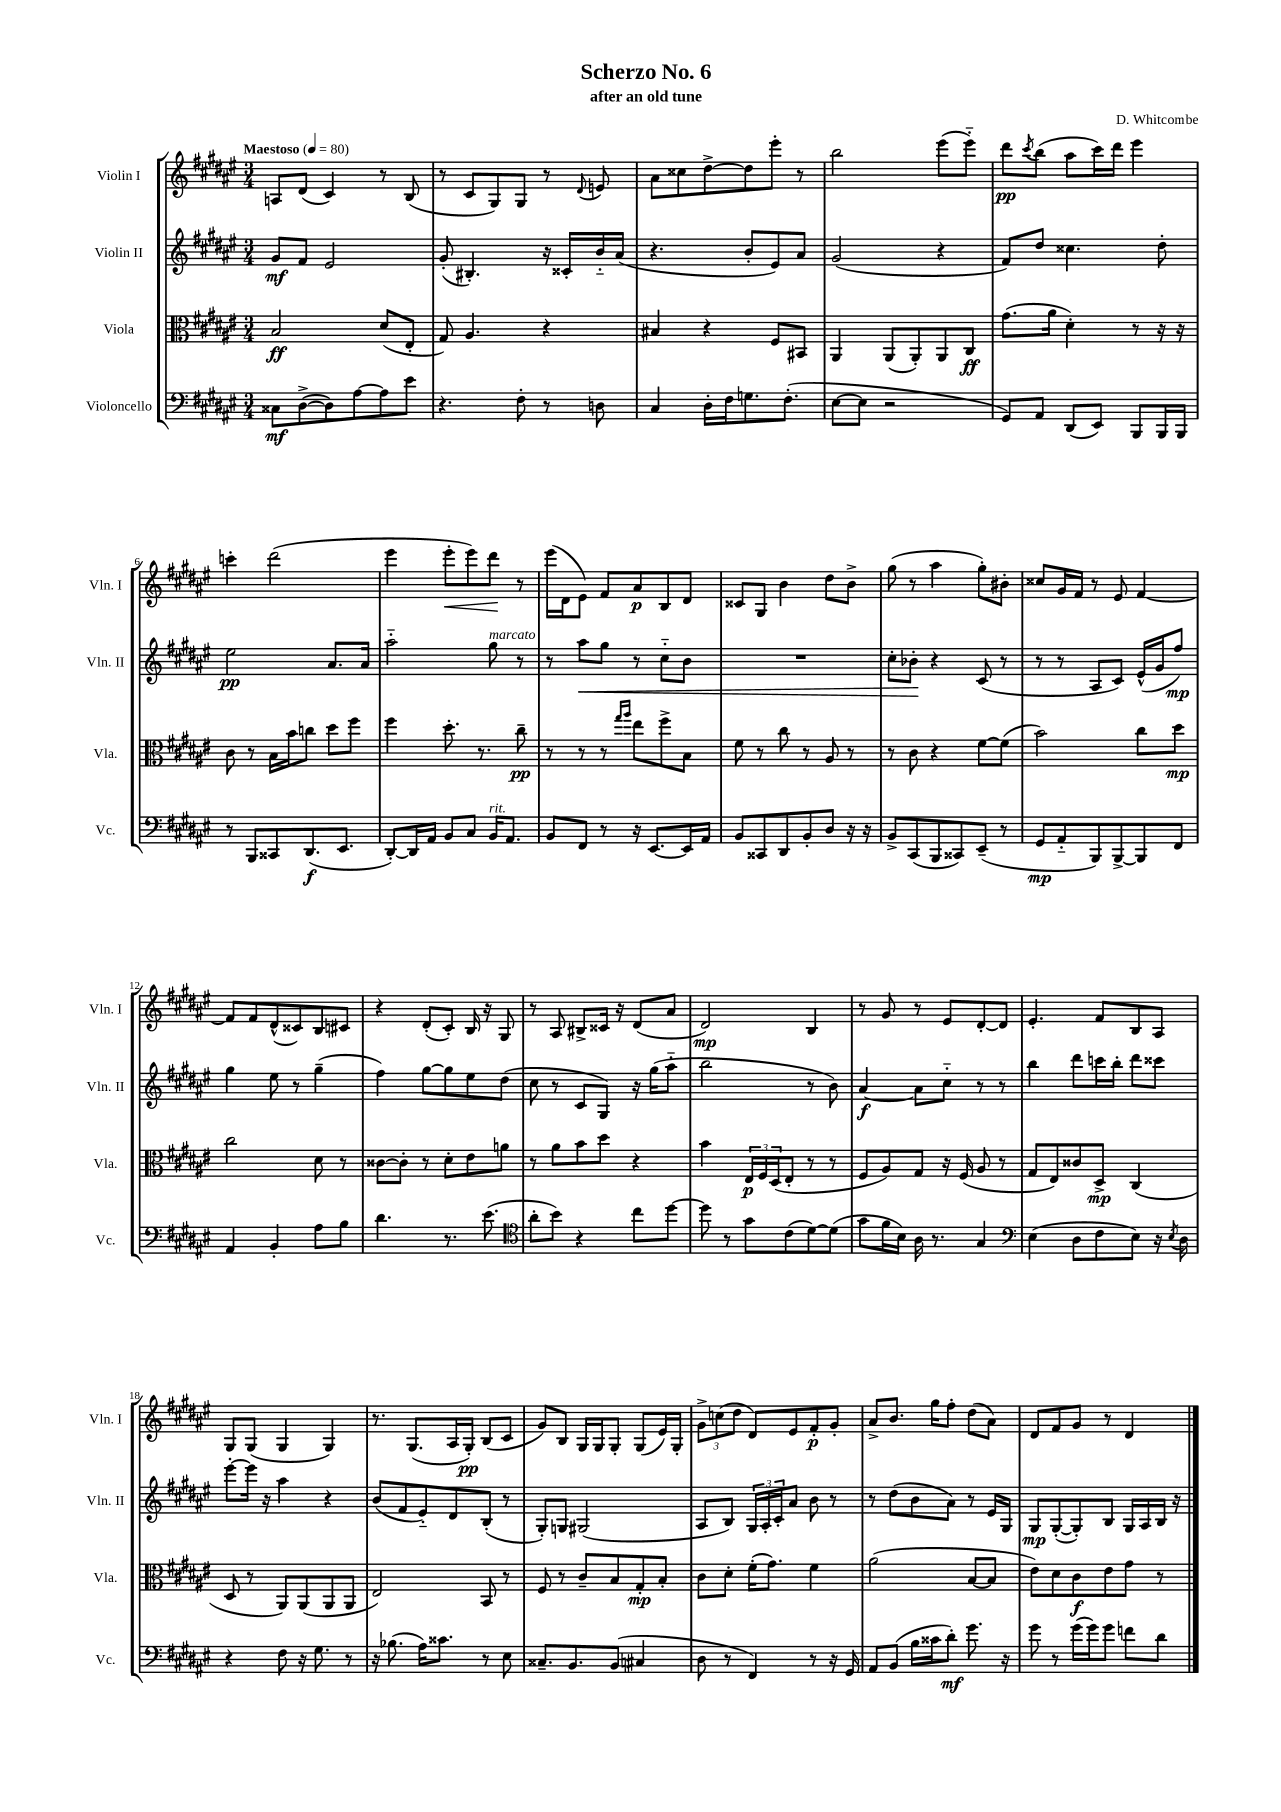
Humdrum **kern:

**kern	**kern	**kern	**kern
*staff4	*staff3	*staff2	*staff1
*clefF4	*clefC3	*clefG2	*clefG2
*k[f#c#g#d#a#e#]	*k[f#c#g#d#a#e#]	*k[f#c#g#d#a#e#]	*k[f#c#g#d#a#e#]
*M3/4	*M3/4	*M3/4	*M3/4
*MM80	*MM80	*MM80	*MM80
8C##	2B	8g#	8A
([8D#^	.	8f#	(8d#
8D#])	.	2e#	4c#)
[8A#	.	.	.
8A#]	(8d#	.	8r
8e#	8E#'	.	(8B
=	=	=	=
4.r	8G#)	(8g#'	8r
.	4.A#	4.B#')	8c#
.	.	.	8G#)
8F#'	.	.	8G#
8r	4r	16r	8r
.	.	16c##'	.
.	.	.	8qqd#
8D	.	16b'~	8e
.	.	(16a#	.
=	=	=	=
4C#	4B#	4.r	8a#
.	.	.	8cc##
16D#'	4r	.	[8dd#^
16F#	.	.	.
8.G	.	8b'	8dd#]
.	8F#	8e#)	8eee#'
(8.F#'	.	.	.
.	8BB#	8a#	8r
=	=	=	=
[8E#	4AA#	(2g#	2bb
8E#]	.	.	.
2r	(8AA#	.	.
.	8AA#')	.	.
.	8AA#	4r	(8eee#
.	8C#	.	8eee#'~)
=	=	=	=
8GG#)	(8.g#	8f#)	8ddd#
.	.	.	8qccc#
8AA#	.	8dd#	(8bb
.	16a#	.	.
(8DD#	4d#')	4.cc##	8aa#
8EE#)	.	.	16ccc#)
.	.	.	16ddd#
8BBB	8r	.	4eee#
16BBB	16r	8dd#'	.
16BBB	16r	.	.
=	=	=	=
8r	8c#	2ee#	4ccc'
8BBB	8r	.	.
8CC##	16B	.	(2ddd#
.	16b	.	.
(8.DD#	8cc	.	.
.	8dd#	8.a#	.
8.EE#	.	.	.
.	8ff#	.	.
.	.	16a#	.
=	=	=	=
[8DD#')	4ff#	2aa#'~	4eee#
16DD#]	.	.	.
16AA#	.	.	.
8BB	8.dd#'	.	8eee#'
8C#	.	.	8eee#)
.	8.r	.	.
16BB	.	8gg#	8ddd#
8.AA#	.	.	.
.	8cc#~	8r	8r
=	=	=	=
8BB	8r	8r	(16eee#
.	.	.	16d#
8FF#	8r	8aa#	8e#)
8r	8r	8gg#	8f#
.	16qqgg#	.	.
.	16qqaa#	.	.
16r	8ee#	8r	8a#
[8.EE#	.	.	.
.	8ff#^	8cc#'~	8B
16EE#]	8B	8b	8d#
16AA#	.	.	.
=	=	=	=
8BB	8f#	2.r	8c##
8CC##	8r	.	8G#
8DD#	8cc#	.	4b
8BB'	8r	.	.
8D#	8A#	.	8dd#
16r	8r	.	8b^
16r	.	.	.
=	=	=	=
8BB^	8r	8cc#'	(8gg#
(8CC#	8c#	8b-'	8r
8BBB	4r	4r	4aa#
8CC##)	.	.	.
(8EE#~	[8f#	(8c#	8gg#')
8r	(8f#]	8r	8b#'
=	=	=	=
8GG#	2b)	8r	8cc##
8AA#'~	.	8r	16g#
.	.	.	16f#
8BBB)	.	8A#	8r
[8BBB^	.	8c#)	8e#
8BBB]	8cc#	(16e#^^	[4f#
.	.	16g#	.
8FF#	8dd#	8ff#)	.
=	=	=	=
4AA#	2cc#	4gg#	8f#]
.	.	.	8f#
4BB'	.	8ee#	(8d#^^
.	.	8r	8c##)
8A#	8d#	(4gg#~	8B
8B	8r	.	8c#
=	=	=	=
4.d#	[8c##	4ff#)	4r
.	8c##']	.	.
.	8r	[8gg#	(8d#'
8.r	8d#'	8gg#]	8c#')
.	8e#	8ee#	16B
(8.e#	.	.	16r
.	8a	(8dd#	8G#
=	=	=	=
*clefC4	*	*	*
8a#'	8r	8cc#	8r
8b)	8a#	8r	8A#
4r	8b	8c#	8B#^
.	8dd#	8G#)	16c##
.	.	.	16r
8cc#	4r	16r	(8d#
.	.	(16gg#	.
[8dd#	.	8aa#'~	8a#
=	=	=	=
8dd#]	4b	2bb	2d#)
8r	.	.	.
8g#	24E#	.	.
.	24F#	.	.
.	(24D#	.	.
(8c#	8E#'	.	.
[8d#)	8r	8r	4B
(8d#]	8r	8b)	.
=	=	=	=
8g#	8F#	[4a#	8r
16f#	8A#)	.	8g#
16B)	.	.	.
16A#	8G#	8a#]	8r
8.r	.	.	.
.	16r	8cc#'~	8e#
.	(16F#	.	.
4G#	8A#	8r	[8d#'
.	8r	8r	8d#]
=	=	=	=
*clefF4	*	*	*
(4E#	8G#	4bb	4.e#'
.	8E#)	.	.
8D#	8c##	8ddd#	.
8F#	8D#^	16ccc	8f#
.	.	16bb'	.
8E#)	(4C#	8ddd#	8B
16r	.	8ccc##	8A#
8qE#	.	.	.
16D#	.	.	.
=	=	=	=
4r	8D#	[8eee#'	8G#
.	8r	16eee#]	(8G#
.	.	16r	.
8F#	8AA#)	4aa#	4G#
16r	(8AA#	.	.
8.G#	.	.	.
.	8AA#	4r	4G#)
8r	8AA#	.	.
=	=	=	=
16r	2E#)	(8b	8.r
(8.B-	.	.	.
.	.	8f#	.
.	.	.	(8.G#
16A#)	.	8e#'~)	.
8.c##	.	.	.
.	.	8d#	16A#
.	.	.	16G#')
8r	8BB	(8B'	(8B
8E#	8r	8r	8c#
=	=	=	=
8.C##~	8F#	8G#')	8g#)
.	8r	8G	8B
8.BB	.	.	.
.	8c#~	(2G#	16G#
.	.	.	16G#
(8BB	8B	.	8G#'
4C#	8G#'	.	(8G#
.	8B'	.	16e#)
.	.	.	16G#'
=	=	=	=
8D#	8c#	8A#	12g#^
.	.	.	(12cc
8r	8d#'	8B)	.
.	.	.	12dd#
4FF#)	(16f#'	24G#	8d#)
.	.	24A#'	.
.	8.g#)	.	.
.	.	24c#'	.
.	.	8a#	8e#
8r	4f#	8b	8f#'
16r	.	8r	8g#'
16GG#	.	.	.
=	=	=	=
8AA#	(2a#	8r	8a#^
(8BB	.	(8dd#	8.b
16B	.	8b	.
16c##	.	.	16gg#
8d#')	.	8a#)	8ff#'
8.g#	[8B	8r	(8dd#
.	8B]	16e#	8a#)
16r	.	16G#	.
=	=	=	=
8g#	8e#)	8G#	8d#
8r	8d#	([8G#'	8f#
(16g#	8c#	8G#'])	8g#
16g#)	.	.	.
8g#	8e#	8B	8r
8f	8g#	16G#	4d#
.	.	16A#	.
8d#	8r	16B	.
.	.	16r	.
==	==	==	==
*-	*-	*-	*-
